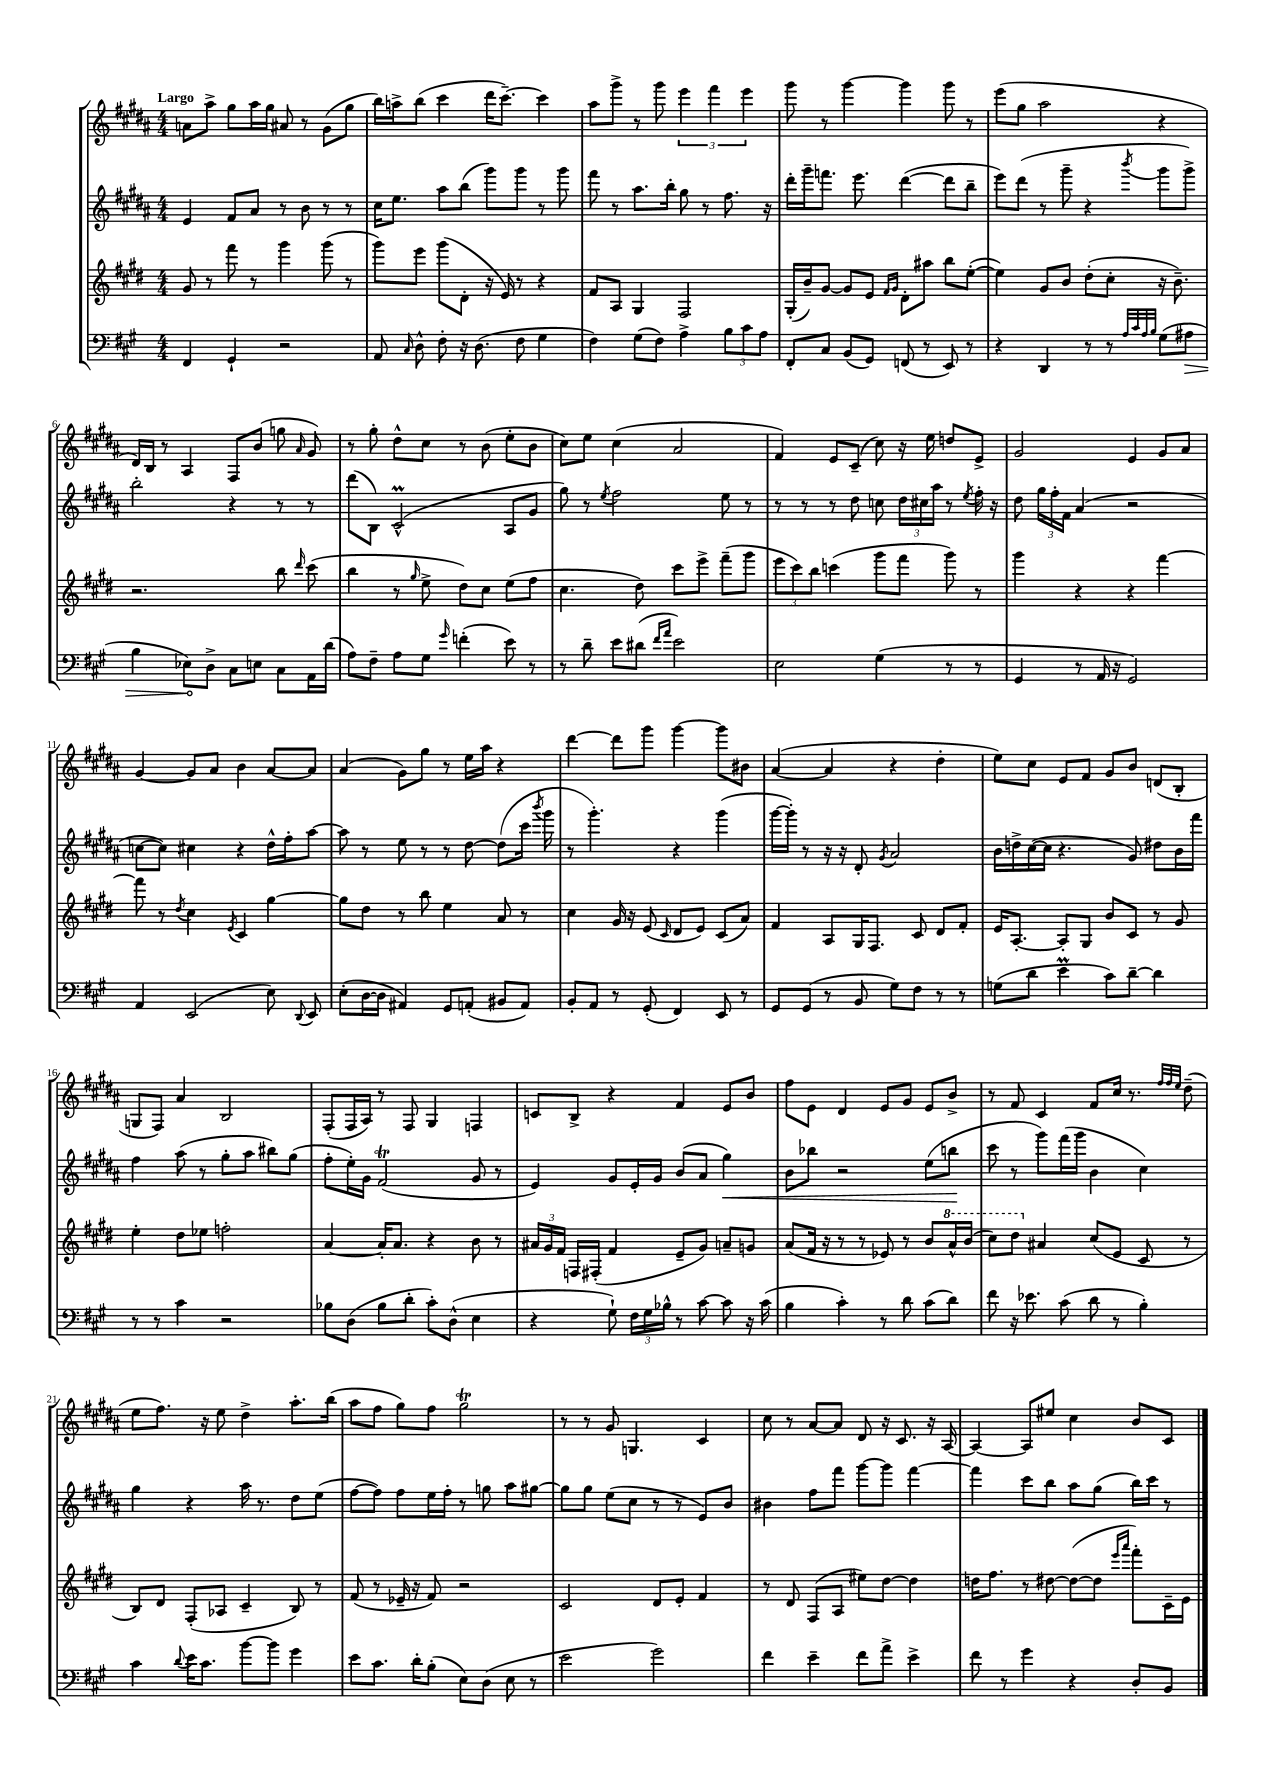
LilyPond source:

<<
\new StaffGroup <<
\new Staff = "s0" {
    \clef treble \key b \major \numericTimeSignature \time 4/4 \tempo "Largo"
    \autoBeamOff a'8[ ais''8]-> gis''8[ ais''16 gis''16] ais'8 r8 gis'8[( gis''8] |
    b''16[) a''16-> b''8]( cis'''4 dis'''16[ cis'''8.]~--) cis'''4 |
    ais''8[ gis'''8]-> r8 gis'''8 \tuplet 3/2 { e'''4 fis'''4 e'''4 } |
    gis'''8 r8 gis'''4~ gis'''4 gis'''8 r8 |
    e'''8[( gis''8] ais''2 r4 |
    dis'16[) b16] r8 ais4 fis8[ b'8]( g''8 \grace { ais'16 } gis'8) |
    r8 gis''8-. dis''8[-^ cis''8] r8 b'8( e''8[-. b'8] |
    cis''8[) e''8] cis''4( ais'2 |
    fis'4) e'8[ cis'8]--( cis''8) r16 e''16 d''8[ e'8]-> |
    gis'2 e'4 gis'8[ ais'8] |
    gis'4~ gis'8[ ais'8] b'4 ais'8[~ ais'8] |
    ais'4( gis'8[) gis''8] r8 e''16[ ais''16] r4 |
    dis'''4~ dis'''8[ gis'''8] gis'''4~ gis'''8[ bis'8] |
    ais'4~( ais'4 r4 dis''4-. |
    e''8[) cis''8] e'8[ fis'8] gis'8[ b'8] d'8[( b8]-. |
    g8[ fis8]) ais'4 b2 |
    fis8[-.( fis16 ais16]) r8 fis8 gis4 f4 |
    c'8[ b8]-> r4 fis'4 e'8[ b'8] |
    fis''8[ e'8] dis'4 e'8[ gis'8] e'8[ b'8]-> |
    r8 fis'8 cis'4 fis'8[ cis''16] r8. \grace { fis''32[ fis''32 e''32] } dis''8--( |
    e''8[ fis''8.]) r16 e''8 dis''4-> ais''8.[-. b''16]( |
    ais''8[ fis''8] gis''8[) fis''8] gis''2\trill |
    r8 r8 gis'8 g4. cis'4 |
    cis''8 r8 ais'8[~ ais'8] dis'8 r16 cis'8. r16 ais16~ |
    ais4~ ais8[ eis''8] cis''4 b'8[ cis'8] \bar "|." |
}
\new Staff = "s1" {
    \clef treble \key b \major \numericTimeSignature \time 4/4
    \autoBeamOff e'4 fis'8[ ais'8] r8 b'8 r8 r8 |
    cis''16[ e''8.] ais''8[ b''8]( gis'''8[) gis'''8] r8 gis'''8 |
    fis'''8 r8 ais''8.[ b''16]-. gis''8 r8 fis''8. r16 |
    dis'''16[-. gis'''16-- f'''8.] e'''8. dis'''4~( dis'''8[ b''8]-- |
    e'''8[) dis'''8]( r8 gis'''8-- r4 \acciaccatura { b'''8 } gis'''8[ gis'''8]->) |
    b''2-. r4 r8 r8 |
    dis'''8[( b8]) cis'2-^\prall( ais8[ gis'8] |
    gis''8) r8 \acciaccatura { e''8 } fis''2 e''8 r8 |
    r8 r8 r8 dis''8 c''8 \tuplet 3/2 { dis''16[ cis''16 ais''16] } r8 \acciaccatura { e''8 } fis''16-. r16 |
    dis''8 \tuplet 3/2 { gis''16[ fis''16-. fis'16] } ais'4( r2 |
    c''8[~ c''8]) cis''4 r4 dis''16[-^ fis''16-. ais''8]~ |
    ais''8 r8 e''8 r8 r8 dis''8~ dis''8[( cis'''16] \acciaccatura { b'''8 } gis'''16 |
    r8 gis'''4.-.) r4 gis'''4( |
    gis'''16[~ gis'''16]-.) r8 r16 r16 dis'8-. \acciaccatura { gis'8 } ais'2 |
    b'16[ d''16-> cis''16~( cis''16] r4. gis'8) dis''8[ b'16 fis'''16] |
    fis''4 ais''8( r8 gis''8[-. ais''8] bis''8[) gis''8]( |
    fis''8[-. e''16-.) gis'16] fis'2\trill( gis'8 r8 |
    e'4) gis'8[ e'16-. gis'16] b'8[( ais'8] gis''4\<) |
    b'8[ bes''8] r2 e''8[( b''8]\! |
    cis'''8 r8 gis'''8[) fis'''16( gis'''16] b'4 cis''4) |
    gis''4 r4 ais''16 r8. dis''8[ e''8]( |
    fis''8[~ fis''8]) fis''8[ e''16 fis''16]-. r8 g''8 ais''8[ gis''8]~ |
    gis''8[ gis''8] e''8[( cis''8] r8 r8 e'8[) b'8] |
    bis'4 fis''8[ fis'''8] gis'''8[~ gis'''8] fis'''4~ |
    fis'''4 cis'''8[ b''8] ais''8[ gis''8]( b''16[) cis'''16] r8 \bar "|." |
}
\new Staff = "s2" {
    \clef treble \key e \major \numericTimeSignature \time 4/4
    \autoBeamOff gis'8 r8 fis'''8 r8 gis'''4 gis'''8( r8 |
    gis'''8[) e'''8] gis'''8[( dis'8]-. r16 e'16) r8 r4 |
    fis'8[ a8] gis4 fis2 |
    gis16[-.( b'16--) gis'8]~ gis'8[ e'8] \grace { fis'16[ gis'16] } dis'8[-. ais''8] b''8[ e''8]~-.( |
    e''4) gis'8[ b'8] dis''8[-.( cis''8]-. r16 b'8.--) |
    r2. b''8 \grace { dis'''16 } cis'''8( |
    b''4 r8 \grace { gis''16 } e''8-> dis''8[) cis''8] e''8[( fis''8] |
    cis''4. dis''8) cis'''8[ e'''8]-> fis'''8[--( gis'''8] |
    \tuplet 3/2 { e'''8[ cis'''8) b''8] } c'''4( gis'''8[ fis'''8] gis'''8) r8 |
    gis'''4 r4 r4 fis'''4~ |
    fis'''8 r8 \acciaccatura { dis''8 } cis''4 \acciaccatura { e'8 } cis'4 gis''4~ |
    gis''8[ dis''8] r8 b''8 e''4 a'8 r8 |
    cis''4 gis'16 r16 e'8( \grace { cis'16 } dis'8[ e'8]) cis'8[( a'8]) |
    fis'4 a8[ gis16 fis8.] cis'8 dis'8[ fis'8]-. |
    e'16[ a8.]~-. a8[-. gis8] b'8[ cis'8] r8 gis'8 |
    e''4-. dis''8[ ees''8] f''2-. |
    a'4~ a'16[-. a'8.] r4 b'8 r8 |
    \tuplet 3/2 { ais'16[ gis'16 fis'16] } f16[ fis16]-.( fis'4 e'8[-- gis'8]) a'8[-- g'8] |
    a'8[( fis'16] r16 r8 r8 ees'8) r8 b'8[ \ottava #1 a''16-^ b''16]( |
    cis'''8[) dis'''8] \ottava #0 ais'4 cis''8[( e'8] cis'8 r8 |
    b8[) dis'8] fis8[-.( aes8] cis'4-- b8) r8 |
    fis'8( r8 ees'16-- r16 fis'8) r2 |
    cis'2 dis'8[ e'8]-. fis'4 |
    r8 dis'8 fis8[( a8] eis''8[) dis''8]~ dis''4 |
    d''16[ fis''8.] r8 dis''8~ dis''8[~( dis''8] \grace { e'''16[ a'''16] } fis'''8[-.) cis'16-- e'16] \bar "|." |
}
\new Staff = "s3" {
    \clef bass \key a \major \numericTimeSignature \time 4/4
    \autoBeamOff fis,4 gis,4-! r2 |
    a,8 \grace { cis16 } d8-^ fis8-. r16 d8.( fis8 gis4 |
    fis4) gis8[( fis8]) a4-> \tuplet 3/2 { b8[ cis'8 a8] } |
    fis,8[-. cis8] b,8[( gis,8]) f,8( r8 e,8) r8 |
    r4 d,4 r8 r8 \grace { a32[ cis'32 a32 b32] } gis8[( \once \override Hairpin.circled-tip = ##t ais8]\> |
    b4 ees8[\!) d8]-> cis8[ e8] cis8[ a,16 d'16]( |
    a8[) fis8]-- a8[ gis8] \grace { gis'16 } f'4-.( e'8) r8 |
    r8 d'8-- e'8[ dis'8]( \grace { fis'16[ a'16] } e'2) |
    e2 gis4( r8 r8 |
    gis,4 r8 a,16 r16 gis,2) |
    a,4 e,2( e8) \appoggiatura { d,8 } e,8 |
    e8[-.( d16~ d16] ais,4) gis,8[ a,8]-.( bis,8[ a,8]) |
    b,8[-. a,8] r8 gis,8-.( fis,4) e,8 r8 |
    gis,8[ gis,8]( r8 b,8 gis8[) fis8] r8 r8 |
    g8[( d'8] e'4\prall cis'8[) d'8]~-- d'4 |
    r8 r8 cis'4 r2 |
    bes8[ d8]( bes8[ d'8]-. cis'8[-.) d8]-^( e4 |
    r4 gis8-!) \tuplet 3/2 { fis16[ gis16 bes16]-^ } r8 cis'8~ cis'8 r16 cis'16( |
    b4 cis'4-.) r8 d'8 cis'8[( d'8]) |
    fis'8 r16 ees'8. cis'8( d'8 r8 b4-.) |
    cis'4 \appoggiatura { d'8 } e'16[ cis'8.] b'8[~ b'8] gis'4 |
    e'8[ cis'8.] d'16[-. b8]-.( e8[) d8]( e8 r8 |
    e'2 gis'2) |
    fis'4 e'4-- fis'8[ a'8]-> e'4-> |
    fis'8 r8 gis'4 r4 d8[-. b,8] \bar "|." |
}
>>
>>
